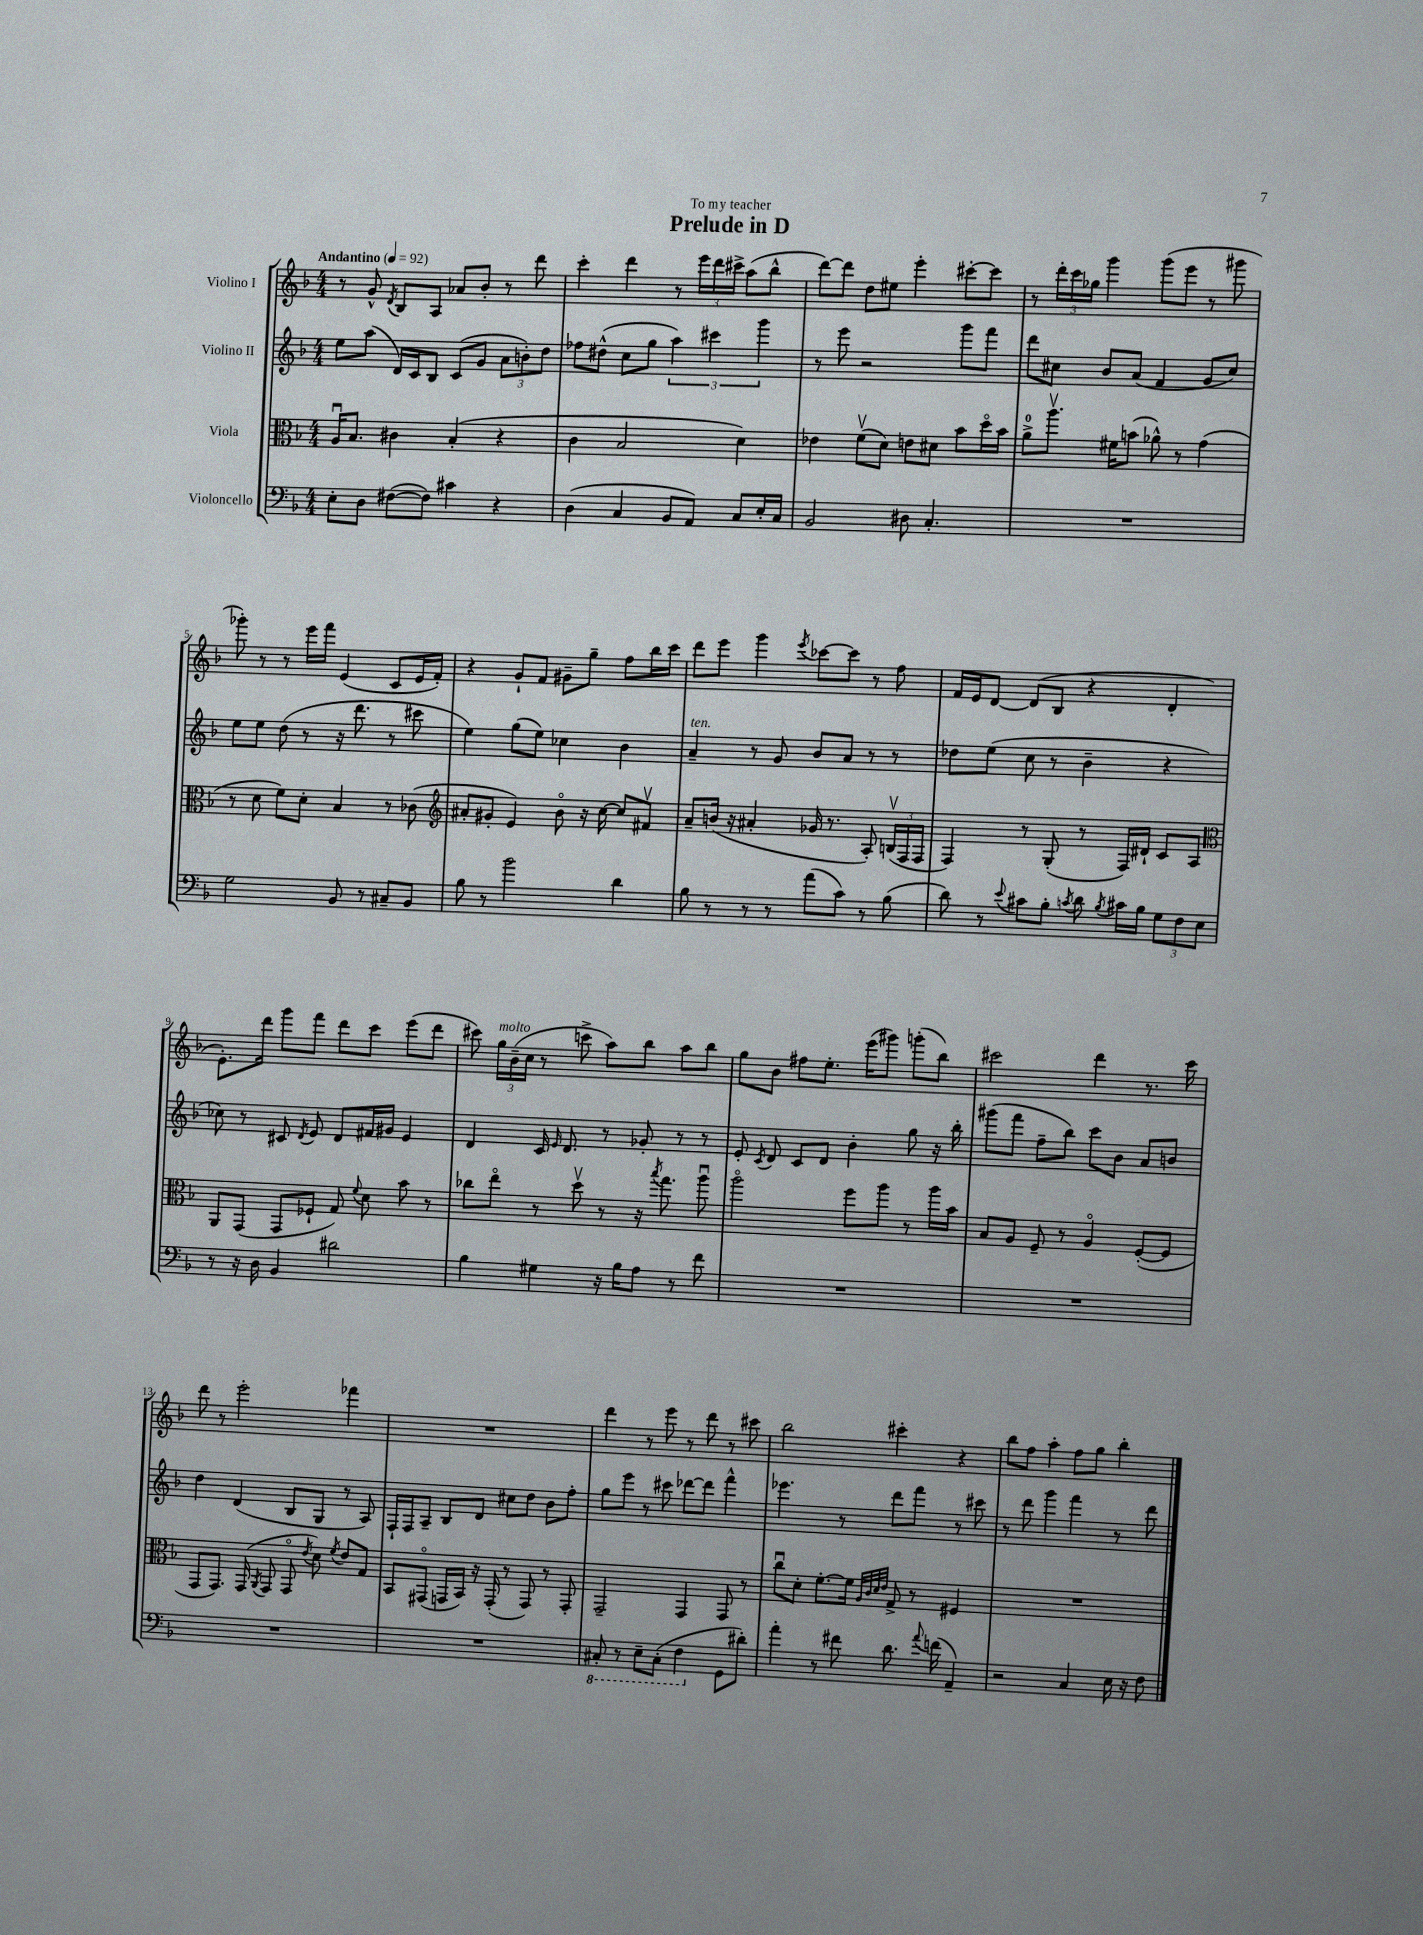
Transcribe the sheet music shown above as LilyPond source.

\header { title = "Prelude in D" dedication = "To my teacher" }
<<
\new StaffGroup <<
\new Staff = "s0" \with { instrumentName = "Violino I" } {
    \clef treble \key f \major \numericTimeSignature \time 4/4 \tempo "Andantino" 4 = 92
    \autoBeamOff r8 g'8-^ \acciaccatura { d'8 } bes8[ a8] aes'8[ bes'8]-. r8 d'''8 |
    c'''4-. d'''4 r8 \tuplet 3/2 { e'''16[ d'''16 cis'''16]-> } a''8[( bes''8]-^ |
    d'''8[~) d'''8] d''8[ eis''8] e'''4-. cis'''8[~-. cis'''8] |
    r8 \tuplet 3/2 { d'''16[-. c'''16 ges''16] } g'''4 g'''8[( e'''8] r8 gis'''8 |
    ges'''8-.) r8 r8 e'''16[ f'''16] e'4( c'8[ e'16 f'16]-.) |
    r4 g'8[-! f'8] gis'8[-- g''8]-- f''8[ bes''16 c'''16] |
    d'''8[ e'''8] g'''4 \acciaccatura { e'''8 } ces'''8[~ ces'''8] r8 f''8 |
    f'16[ e'16 d'8]~ d'8[( bes8] r4 d'4-. |
    e'8.[-.) d'''16] g'''8[ f'''8] d'''8[ c'''8] e'''8[( d'''8] |
    cis'''8) \tuplet 3/2 { g''16[^\markup { \italic "molto" } bes'16--( c''16] } r8 c'''8-> a''8[) bes''8] a''8[ bes''8] |
    g''8[ bes'8] fis''8[ e''8.]-. e'''16[( gis'''8]) g'''8[-.( bes''8]) |
    cis'''2 d'''4 r8. cis'''16 |
    d'''8 r8 e'''2-. fes'''4 |
    R1 |
    d'''4 r8 e'''8 r8 d'''8 r8 cis'''8 |
    bes''2 cis'''4-. r4 |
    bes''8[ f''8] a''4-. f''8[ g''8] bes''4-. \bar "|." |
}
\new Staff = "s1" \with { instrumentName = "Violino II" } {
    \clef treble \key f \major \numericTimeSignature \time 4/4
    \autoBeamOff e''8[ a''8]( d'16[) c'16 bes8] c'8[( g'8] \tuplet 3/2 { a'8[ b'8-.) d''8] } |
    fes''8[ dis''8]-^( c''8[ g''8] \tuplet 3/2 { a''4) cis'''4 g'''4 } |
    r8 e'''8 r2 g'''8[ f'''8] |
    d'''8[ cis''8] bes'8[ a'8]( f'4 g'8[ cis''8]) |
    e''8[ e''8] d''8( r8 r16 d'''8. r8 cis'''8 |
    e''4) g''8[( e''8]) ces''4 bes'4 |
    a'4--^\markup { \italic "ten." } r8 g'8 bes'8[ a'8] r8 r8 |
    des''8[ e''8]( c''8 r8 bes'4-- r4 |
    ces''8) r8 cis'8 \acciaccatura { d'8 } e'8 d'8[ fis'16 gis'16] e'4 |
    d'4 c'16 \grace { e'16 } d'8. r8 ges'8-. r8 r8 |
    e'8-. \acciaccatura { c'8 } d'8 c'8[ d'8] bes'4-. g''8 r16 bes''16-. |
    gis'''8[( f'''8] f''8[-- bes''8]) c'''8[ bes'8] a'8[ b'8] |
    d''4 d'4( bes8[ g8] r8 a8) |
    f16[-! f16 a8]-- bes8[ d'8] cis''8[ d''8] bes'8[ f''8]-. |
    g''8[ e'''8] r8 cis'''8 des'''8[~ des'''8] f'''4-^ |
    ees'''4. r8 d'''8[ f'''8] r8 cis'''8 |
    r8 d'''8 g'''4 f'''4 r8 d'''8 \bar "|." |
}
\new Staff = "s2" \with { instrumentName = "Viola" } {
    \clef alto \key f \major \numericTimeSignature \time 4/4
    \autoBeamOff a16[\downbow bes8.] cis'4 bes4-.( r4 |
    c'4 bes2 d'4) |
    ees'4 f'8[\upbow( d'8]) e'8[ dis'8] bes'8[ d''16\flageolet bes'16] |
    a'8[-0-> a''8.]\upbow fis'16[ b'8]( aes'8-^) r8 g'4( |
    r8 d'8 f'8[) d'8]-. bes4 r8 ces'8( |
    \clef treble ais'8[-. gis'8]-. e'4) bes'8\flageolet r16 c''16~ c''8[ fis'8]\upbow |
    a'8[-- b'16]( r16 ais'4-. ges'16 r8. a8-.) \tuplet 3/2 { b16[\upbow( f16 f16] } |
    f4) r8 g8-.( r8 f16[) dis'16]-! c'8[ a8] |
    \clef alto a,8[ g,8]( g,8[ fes8]-! g8) \appoggiatura { f'8 } d'8 bes'8 r8 |
    ces''8[ e''8]\flageolet r8 d''8\upbow r8 r16 \acciaccatura { bes''8 } g''8. a''8\downbow |
    a''2\flageolet f''8[ a''8] r8 a''16[ bes'16] |
    bes8[ a8] f8-- r8 a4\flageolet f8[~-.( f8] |
    g,8[ g,8.]) g,16( \acciaccatura { a,8 } g,8 g,8\flageolet \acciaccatura { e'8 } d'8) \acciaccatura { f'8 } e'8[ g8] |
    bes,8[ gis,8]\flageolet( g,16[ bes,16]) r16 g,16-.( r8 g,8) r8 g,8-. |
    g,2-- g,4 g,8 r8 |
    c''8[\downbow d'8]-. f'8.[~-. f'16] \grace { a32[ c'32 d'32 e'32] } g8-> r8 fis4 |
    R1 \bar "|." |
}
\new Staff = "s3" \with { instrumentName = "Violoncello" } {
    \clef bass \key f \major \numericTimeSignature \time 4/4
    \autoBeamOff e8[-. d8] fis8[~( fis8]) cis'4 r4 |
    d4( c4 bes,8[ a,8]) c8[ e16-. c16] |
    bes,2 dis8 c4.-. |
    R1 |
    g2 bes,8 r8 cis8[-- bes,8] |
    bes8 r8 bes'2 d'4 |
    bes8 r8 r8 r8 a'8[( c'8]) r8 bes8( |
    d'8) r8 \appoggiatura { e'8 } cis'8[ bes8]-. \acciaccatura { c'8 } d'8 \acciaccatura { bes8 } cis'16[ bes16] \tuplet 3/2 { g8[ f8 e8] } |
    r8 r16 d16 bes,4 dis'2 |
    bes4 gis4 r16 bes16[ a8] r8 f'8 |
    R1 |
    R1 |
    R1 |
    R1 |
    \ottava #-1 cis,8-. r8 e,8[-- cis,8]-.( f,4 \ottava #0 g,8[ dis'8]-.) |
    a'4-. r8 fis'8 d'8. \appoggiatura { a'8 } f'16( a,4--) |
    r2 c4 e16 r16 f8 \bar "|." |
}
>>
>>
